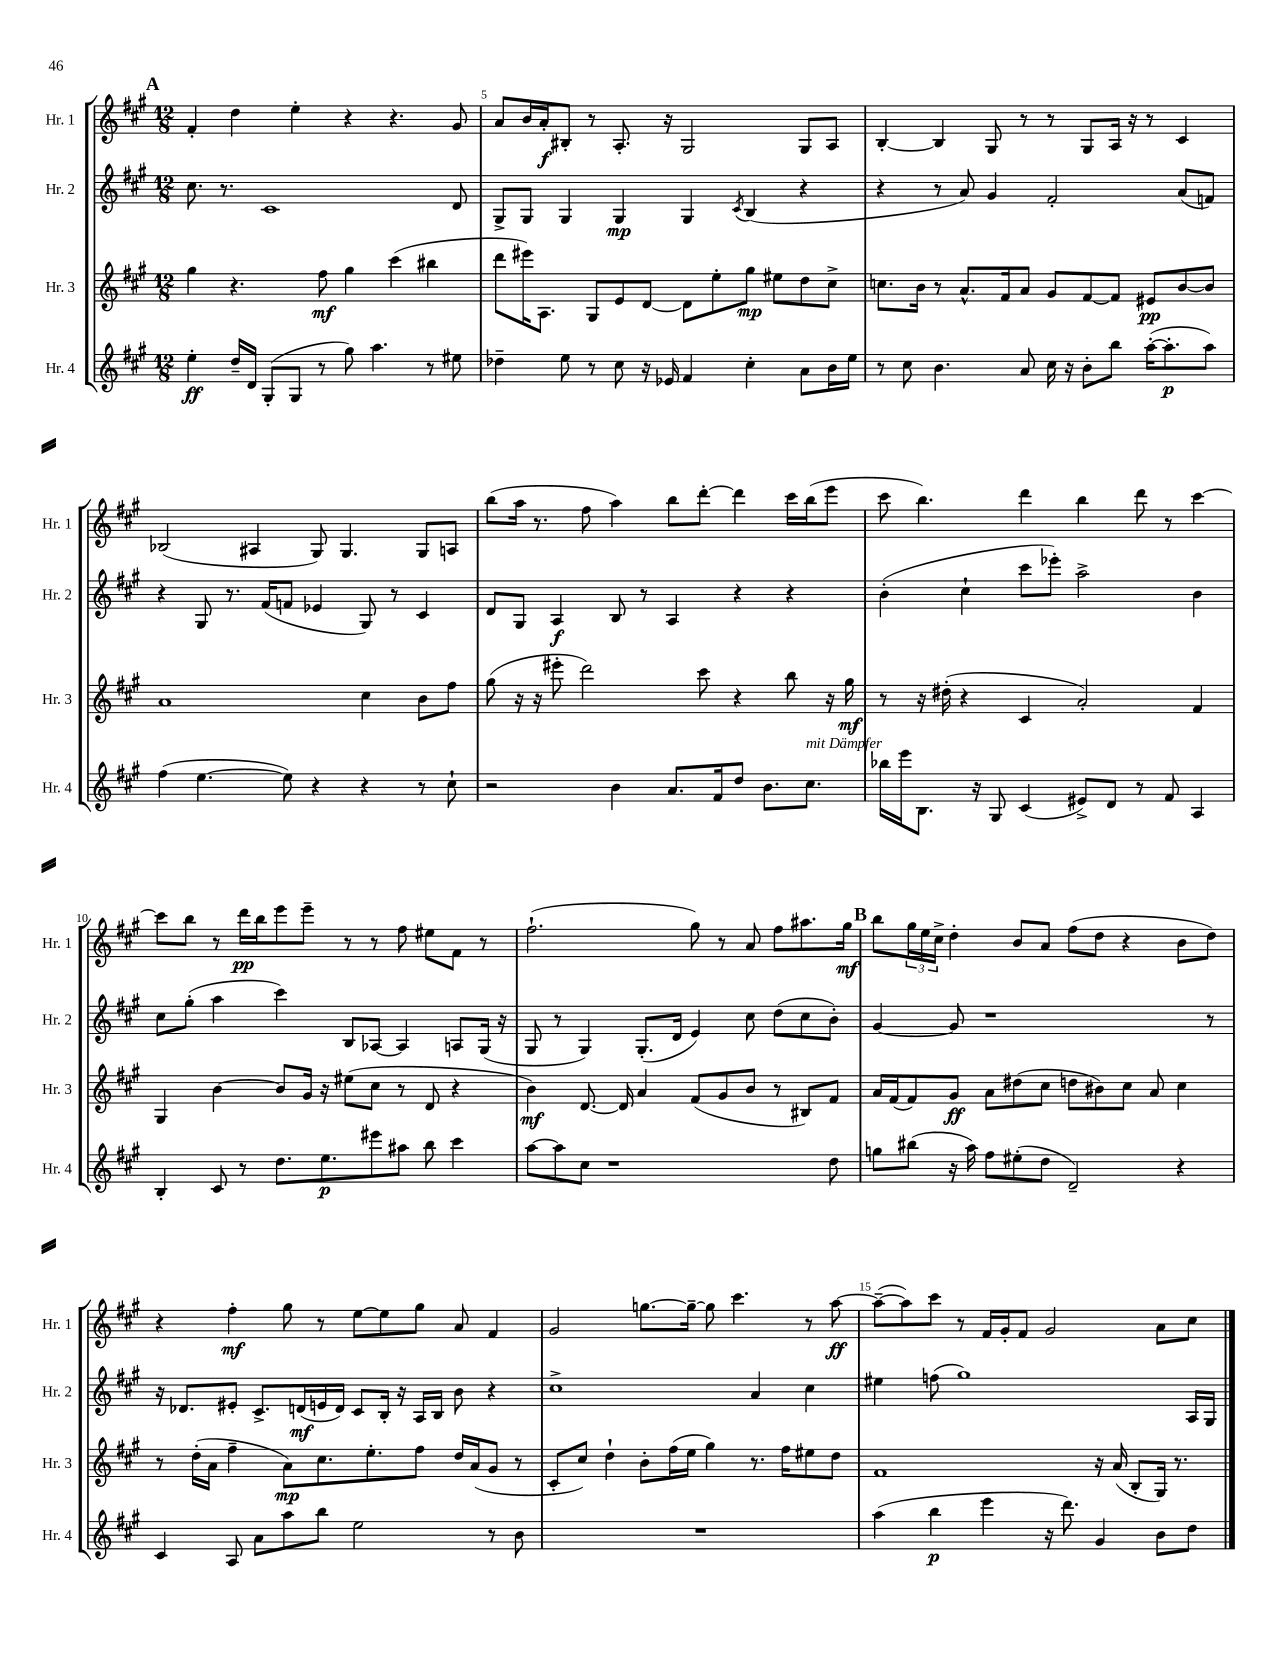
<<
\new StaffGroup <<
\new Staff = "s0" \with { instrumentName = "Hr. 1" shortInstrumentName = "Hr. 1" } {
    \clef treble \key a \major \numericTimeSignature \time 12/8
    \mark \markup { \bold "A" } fis'4-. d''4 e''4-. r4 r4. gis'8 |
    a'8 b'16 a'16-.\f bis8-. r8 a8.-. r16 gis2 gis8 a8 |
    b4~-. b4 gis8 r8 r8 gis8 a16 r16 r8 cis'4 |
    bes2( ais4 gis8) gis4. gis8 a8 |
    b''8( a''16 r8. fis''8 a''4) b''8 d'''8~-. d'''4 cis'''16 b''16( e'''8 |
    cis'''8 b''4.) d'''4 b''4 d'''8 r8 cis'''4~ |
    cis'''8 b''8 r8 d'''16\pp b''16 e'''8 e'''8-- r8 r8 fis''8 eis''8 fis'8 r8 |
    fis''2.-!( gis''8) r8 a'8 fis''8 ais''8. gis''16\mf |
    \mark \markup { \bold "B" } b''8 \tuplet 3/2 { gis''16 e''16 cis''16-> } d''4-. b'8 a'8 fis''8( d''8 r4 b'8 d''8) |
    r4 fis''4-.\mf gis''8 r8 e''8~ e''8 gis''8 a'8 fis'4 |
    gis'2 g''8.~ g''16~-- g''8 cis'''4. r8 a''8~\ff |
    a''8~--( a''8) cis'''8 r8 fis'16 gis'16-. fis'8 gis'2 a'8 cis''8 \bar "|." |
}
\new Staff = "s1" \with { instrumentName = "Hr. 2" shortInstrumentName = "Hr. 2" } {
    \clef treble \key a \major \numericTimeSignature \time 12/8
    \mark \markup { \bold "A" } cis''8. r8. cis'1 d'8 |
    gis8-> gis8 gis4 gis4\mp gis4 \acciaccatura { cis'8 } b4( r4 |
    r4 r8 a'8) gis'4 fis'2-. a'8( f'8) |
    r4 gis8 r8. fis'16( f'8 ees'4 gis8) r8 cis'4 |
    d'8 gis8 a4\f b8 r8 a4 r4 r4 |
    b'4-.( cis''4-! cis'''8 ees'''8-.) a''2-> b'4 |
    cis''8 gis''8-.( a''4 cis'''4) b8 aes8~ aes4 a8 gis16( r16 |
    gis8 r8 gis4) gis8.-.( d'16 e'4) cis''8 d''8( cis''8 b'8-.) |
    \mark \markup { \bold "B" } gis'4~ gis'8 r1 r8 |
    r16 des'8. eis'8-. cis'8.-> d'16\mf( e'16 d'16) cis'8 b16-. r16 a16 b16 b'8 r4 |
    cis''1-> a'4 cis''4 |
    eis''4 f''8( gis''1) a16 gis16 \bar "|." |
}
\new Staff = "s2" \with { instrumentName = "Hr. 3" shortInstrumentName = "Hr. 3" } {
    \clef treble \key a \major \numericTimeSignature \time 12/8
    \mark \markup { \bold "A" } gis''4 r4. fis''8\mf gis''4 cis'''4( bis''4 |
    d'''8 eis'''16) a8. gis8 e'8 d'8~ d'8 e''8-. gis''8\mp eis''8 d''8 cis''8-> |
    c''8. b'16 r8 a'8.-^ fis'16 a'8 gis'8 fis'8~ fis'8 eis'8\pp b'8~ b'8 |
    a'1 cis''4 b'8 fis''8 |
    gis''8( r16 r16 eis'''8-. d'''2) cis'''8 r4 b''8 r16 gis''16\mf |
    r8 r16 dis''16-.( r4 cis'4 a'2-.) fis'4 |
    gis4 b'4~ b'8 gis'16 r16 eis''8( cis''8 r8 d'8 r4 |
    b'4\mf) d'8.~ d'16 a'4 fis'8( gis'8 b'8 r8 bis8) fis'8 |
    \mark \markup { \bold "B" } a'16 fis'16( fis'8) gis'8\ff a'8 dis''8( cis''8 d''8 bis'8) cis''8 a'8 cis''4 |
    r8 d''16-.( a'16 fis''4-- a'8\mp) cis''8. e''8.-. fis''8 d''16 a'16( gis'8 r8 |
    cis'8-. cis''8) d''4-! b'8-. fis''16( e''16 gis''4) r8. fis''16 eis''8 d''8 |
    fis'1 r16 a'16( b8-. gis16) r8. \bar "|." |
}
\new Staff = "s3" \with { instrumentName = "Hr. 4" shortInstrumentName = "Hr. 4" } {
    \clef treble \key a \major \numericTimeSignature \time 12/8
    \mark \markup { \bold "A" } e''4-.\ff d''16-- d'16 gis8-.( gis8 r8 gis''8) a''4. r8 eis''8 |
    des''4-- e''8 r8 cis''8 r16 ees'16 fis'4 cis''4-. a'8 b'16 e''16 |
    r8 cis''8 b'4. a'8 cis''16 r16 b'8-. b''8 a''16~-.( a''8.-.\p a''8) |
    fis''4( e''4.~ e''8) r4 r4 r8 cis''8-! |
    r2 b'4 a'8. fis'16 d''8 b'8. cis''8.^\markup { \italic "mit Dämpfer" } |
    bes''16 e'''16 b8. r16 gis8 cis'4( eis'8->) d'8 r8 fis'8 a4 |
    b4-. cis'8 r8 d''8. e''8.\p eis'''8 ais''8 b''8 cis'''4 |
    a''8~ a''8 cis''8 r1 d''8 |
    \mark \markup { \bold "B" } g''8 bis''8( r16 a''16) fis''8 eis''8-.( d''8 d'2--) r4 |
    cis'4 a8 a'8 a''8 b''8 e''2 r8 b'8 |
    R1. |
    a''4( b''4\p e'''4 r16 d'''8.) gis'4 b'8 d''8 \bar "|." |
}
>>
>>
\layout { \context { \Score currentBarNumber = #4 \override BarNumber.break-visibility = ##(#f #t #t) barNumberVisibility = #(every-nth-bar-number-visible 5) } }
